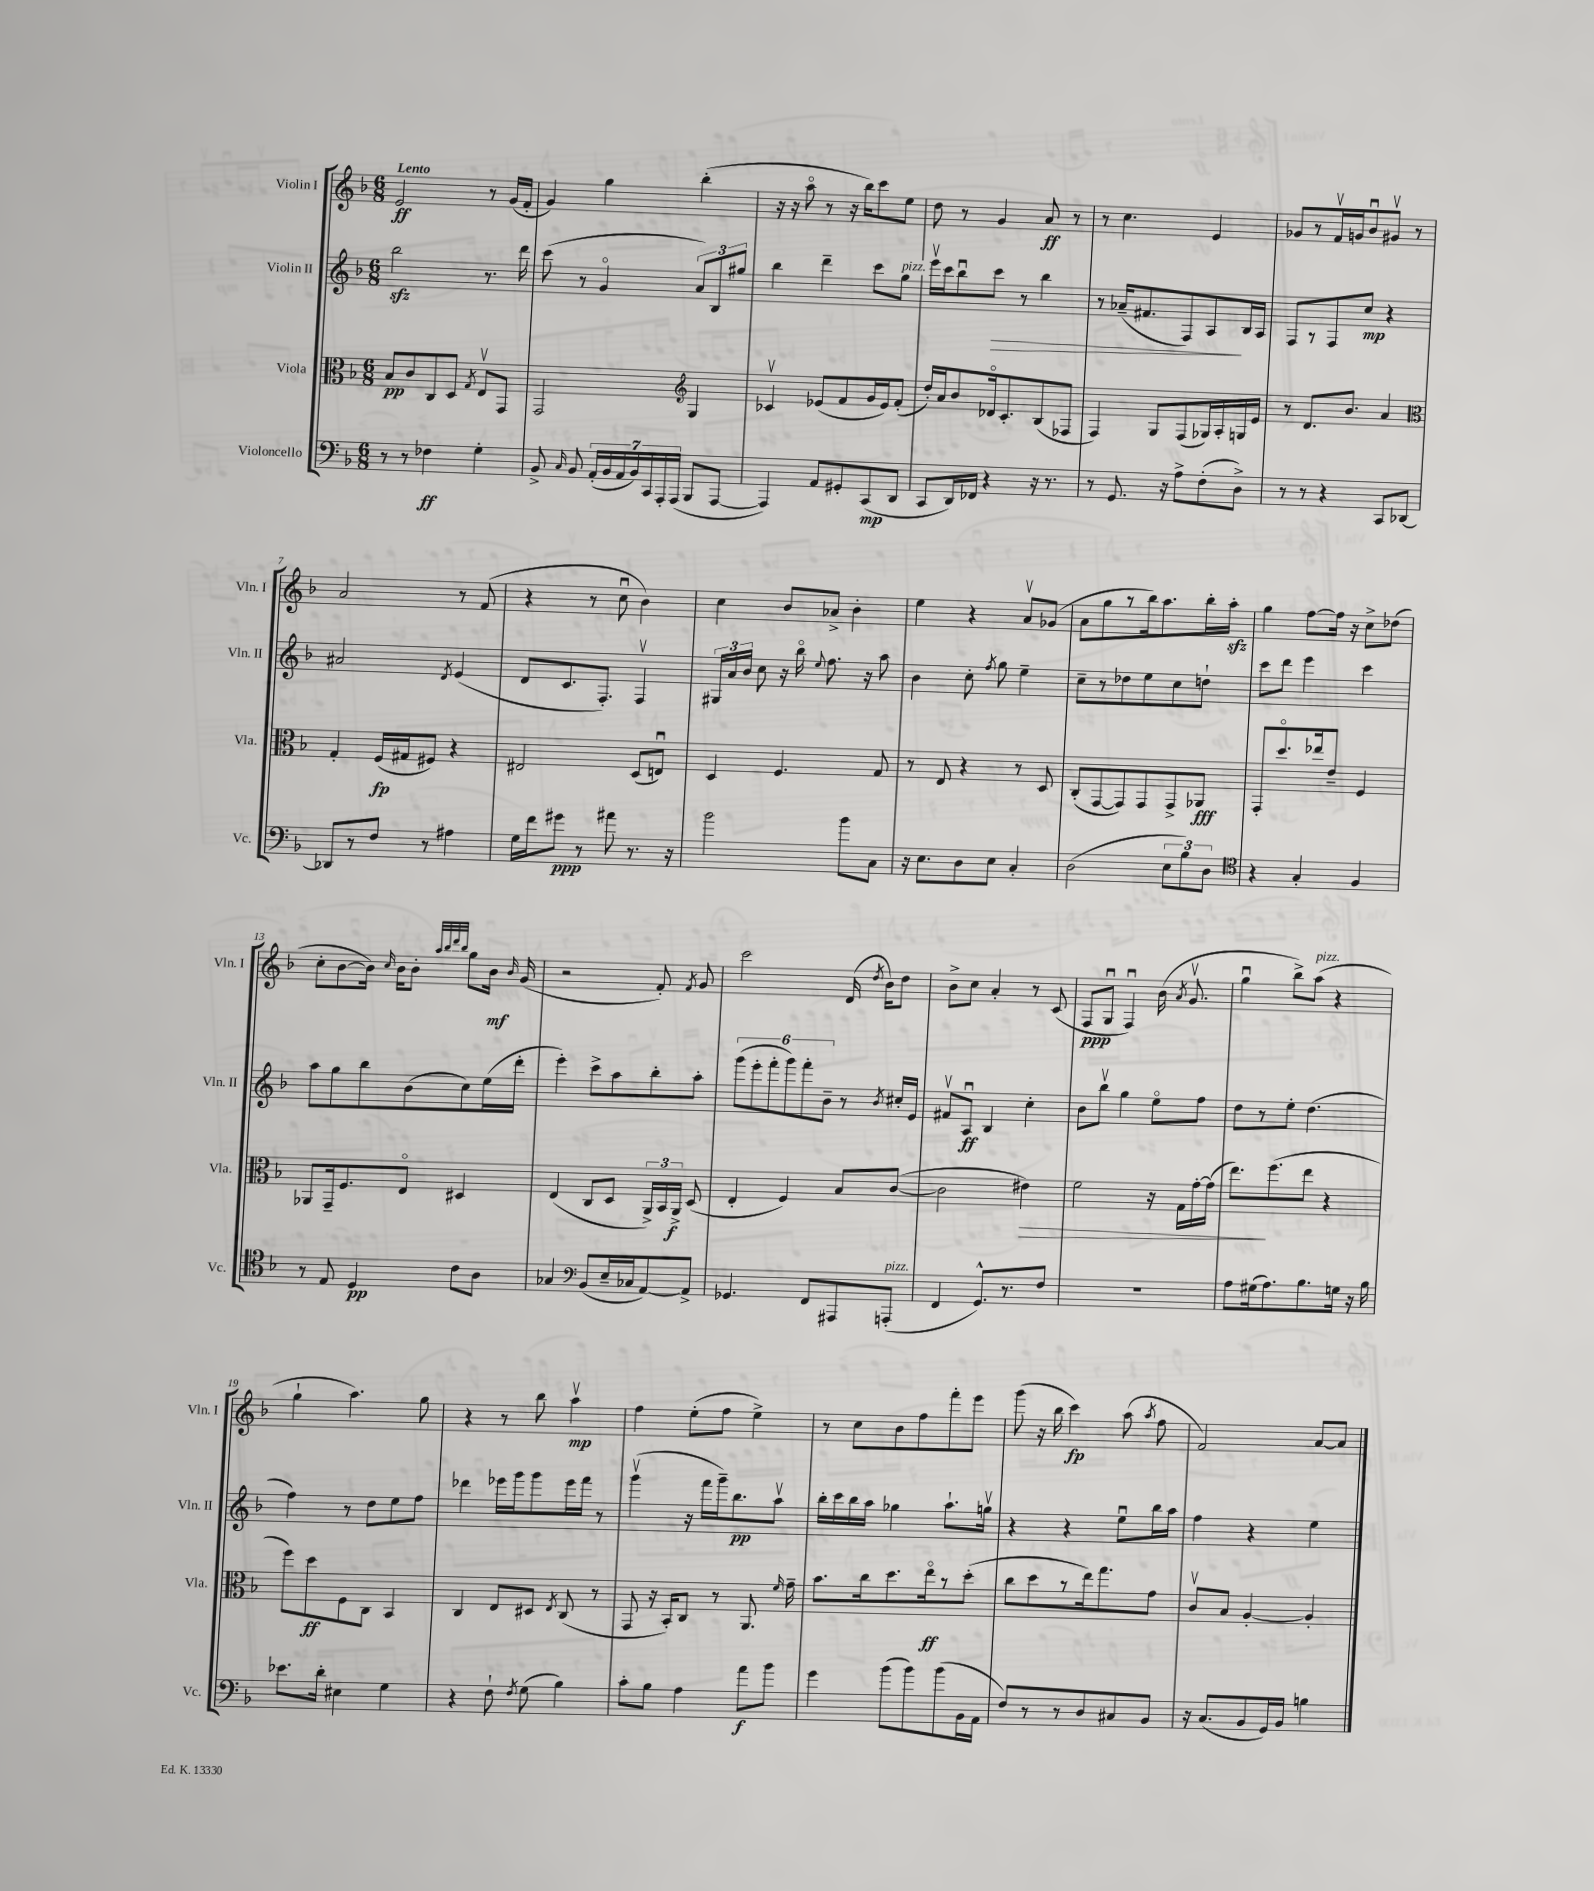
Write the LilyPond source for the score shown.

<<
\new StaffGroup <<
\new Staff = "s0" \with { instrumentName = "Violin I" shortInstrumentName = "Vln. I" } {
    \clef treble \key f \major \numericTimeSignature \time 6/8 \tempo "Lento"
    \autoBeamOff e'2\ff r8 g'16[( f'16]-. |
    g'4) g''4 bes''4-.( |
    r16 r16 a''8\flageolet r8 r16 bes''16[) c'''8 e''8] |
    d''8 r8 g'4 a'8\ff r8 |
    r8 c''4. e'4 |
    ges'8[ r8 f'16\upbow g'16 bes'8\downbow gis'8]\upbow r8 |
    a'2 r8 f'8( |
    r4 r8 c''8\downbow bes'4) |
    c''4 bes'8[ aes'8]-> bes'4-. |
    e''4 r4 a'8[\upbow ges'8]( |
    a'8[ g''8 r8 bes''16) a''8. bes''16-. a''16]-.\sfz |
    g''4 f''8[~ f''16] r16 c''8[-> des''8]( |
    c''8[-. bes'8~ bes'16]) \grace { c''16 } bes'16[ bes'8]-. \grace { a''32[ bes''32 d'''32 bes''32] } g''8[ bes'16]\mf \grace { bes'16 } g'16( |
    r2 f'8-.) \acciaccatura { f'8 } g'8 |
    c'''2 d'16( \acciaccatura { d''8 } bes'16[) d''8] |
    bes'8[-> c''8] a'4-. r8 c'8( |
    f8[\ppp g8]\downbow f4\downbow) bes'16( \acciaccatura { a'8 } g'8.\upbow |
    g''4\downbow bes''8[->) a''8]^\markup { \italic "pizz." }( r4 |
    g''4-! a''4.) g''8 |
    r4 r8 bes''8 a''4\upbow\mp |
    f''4 e''8[-.( f''8] e''4->) |
    r8 c''8[ bes'8 f''8 f'''8-. e'''8] |
    g'''8( r16 bes''16 c'''4\fp) a''8( \acciaccatura { a''8 } f''8 |
    f'2) a'8[~ a'8] \bar "|." |
}
\new Staff = "s1" \with { instrumentName = "Violin II" shortInstrumentName = "Vln. II" } {
    \clef treble \key f \major \numericTimeSignature \time 6/8
    \autoBeamOff bes''2\sfz r8. d'''16 |
    c'''8( r8 g'4\flageolet \tuplet 3/2 { a'8[) bes8 gis''8] } |
    bes''4 d'''4-- c'''8[ g''8]^\markup { \italic "pizz." } |
    e'''16[\upbow c'''16 bes''8\downbow c'''8]\> r8 bes''4 |
    r8 aes'16[--( fis'8. f8) a8\! bes16 a16] |
    f8[ r8 f8 c''8]\mp r4 |
    ais'2 \acciaccatura { d'8 } e'4( |
    d'8[ c'8. f8.]-.) f4\upbow |
    \tuplet 3/2 { gis16[ a'16 bes'16] } c''8 r16 bes''16\flageolet \appoggiatura { e''8 } f''8. r16 a''8 |
    bes'4 c''8-. \acciaccatura { f''8 } g''8 e''4-- |
    c''8[-- r8 des''8 e''8 c''8 d''8]-! |
    c'''8[ d'''8] e'''4 c'''4 |
    a''8[ g''8 bes''8 bes'8( c''8) e''16( d'''16]-. |
    e'''4-.) c'''8[-> a''8 bes''8-. a''8]-. |
    \tuplet 6/4 { g'''8[( e'''8-. f'''8-. g'''8) f'''8-. bes'8]-- } r8 \acciaccatura { bes'8 } cis''16[-. e'16] |
    fis'8[\upbow a8]\downbow\ff bes4 c''4-. |
    bes'8[ bes''8]\upbow g''4 e''8[\flageolet f''8] |
    d''8[ r8 e''8]-. d''4.( |
    f''4) r8 d''8[ e''8 f''8] |
    des'''4 ees'''16[ g'''16 g'''8 ees'''16 f'''16] r8 |
    g'''4\upbow( r16 f'''16[ g'''16--) bes''8.\pp a''8]\upbow |
    bes''16[-. c'''16 bes''16 a''16] ges''4 a''8.[-! g''16]\upbow |
    r4 r4 e''8[\downbow bes''16 a''16] |
    f''4 r4 e''4 \bar "|." |
}
\new Staff = "s2" \with { instrumentName = "Viola" shortInstrumentName = "Vla." } {
    \clef alto \key f \major \numericTimeSignature \time 6/8
    \autoBeamOff bes8[\pp c'8 c8 d8] \acciaccatura { g8 } e8[\upbow g,8] |
    g,2 \clef treble g4 |
    ces'4\upbow ees'8[( f'8 g'16 ees'16) f'8]-.( |
    d''16[-.) a'16 bes'8 des'16\flageolet c'8.-. bes8( fes8] |
    f4) g8[ f8( ges16) a16-. g16 e'16] |
    r8 d'8.[ bes'8.] a'4 |
    \clef alto g4-. f16[\fp( gis16 fis8]) r4 |
    eis2 d8[( e8]\downbow) |
    d4 f4. g8 |
    r8 e8 r4 r8 d8 |
    c8[-.( g,8~ g,8) g,8 g,8-> aes,8]\fff |
    g,8[-. d''8.\flageolet ees''16 e'8]-- f4 |
    aes,8[ g,16-- f8. e8]\flageolet dis4 |
    e4( c8[ d8] \tuplet 3/2 { a,16[->) bes,16 a,16]->\f } d8( |
    e4-. f4) bes8[ c'8]~( |
    c'2 eis'4\>) |
    f'2 r16 g16[ g'16~-. g'16]( |
    e''8.[\!) f''8.( e''8] r4 |
    f''8[) d''8\ff f8 c8] bes,4 |
    c4 e8[ dis8] \acciaccatura { e8 } c8( r8 |
    g,8 r16 bes,16[-.) c8] r8 a,8. \grace { f'16 } g'16-- |
    bes'8.[ c''16 d''8. e''16\flageolet\ff r8 d''8]-.( |
    c''8[ d''8 r8 e''16) g''8. g'8] |
    c'8[\upbow bes8] a4~-. a4-. \bar "|." |
}
\new Staff = "s3" \with { instrumentName = "Violoncello" shortInstrumentName = "Vc." } {
    \clef bass \key f \major \numericTimeSignature \time 6/8
    \autoBeamOff r8 r8 fes4\ff g4-. |
    bes,8-> \grace { c16 } bes,8 \tuplet 7/4 { a,16[-.( bes,16 a,16 bes,16) c,16 a,,16-. a,,16]( } bes,,8[ a,,8]~ |
    a,,4) a,8[ gis,8-. c,8\mp( d,8] |
    c,8[ d,16) fes,16] r4 r16 r8. |
    r8 g,8. r16 a8[-> f8-.( d8]->) |
    r8 r8 r4 c,8[ des,8]~ |
    des,8[ r8 f8] r8 ais4 |
    g16[ f'16 gis'8]\ppp r8 ais'8 r8. r16 |
    bes'2 bes'8[ c8] |
    r16 e8.[ d8 e8] c4-. |
    d2( \tuplet 3/2 { e8[ bes8) d8] } |
    \clef tenor r4 g4-. f4 |
    r8 e8 d4\pp c'8[ a8] |
    ges4 \clef bass bes,8[( e16-- ces16 a,8~) a,8]-> |
    ges,4. f,8[ ais,,8 a,,8]-.^\markup { \italic "pizz." }( |
    f,4 g,8.[-^) r8. f8] |
    R2. |
    a8[ gis16( a8.) bes8. g16] r16 bes16 |
    ees'8.[ d'16]-. eis4 g4 |
    r4 f8-! \acciaccatura { f8 } g8( bes4) |
    c'8[-. bes8] a4 a'8[\f bes'8] |
    g'4 bes'8[( bes'8) bes'8( bes,16 a,16] |
    f8[) r8 r8 d8 cis8 bes,8] |
    r16 c8.[( bes,8 g,16) bes,16] b4 \bar "|." |
}
>>
>>
